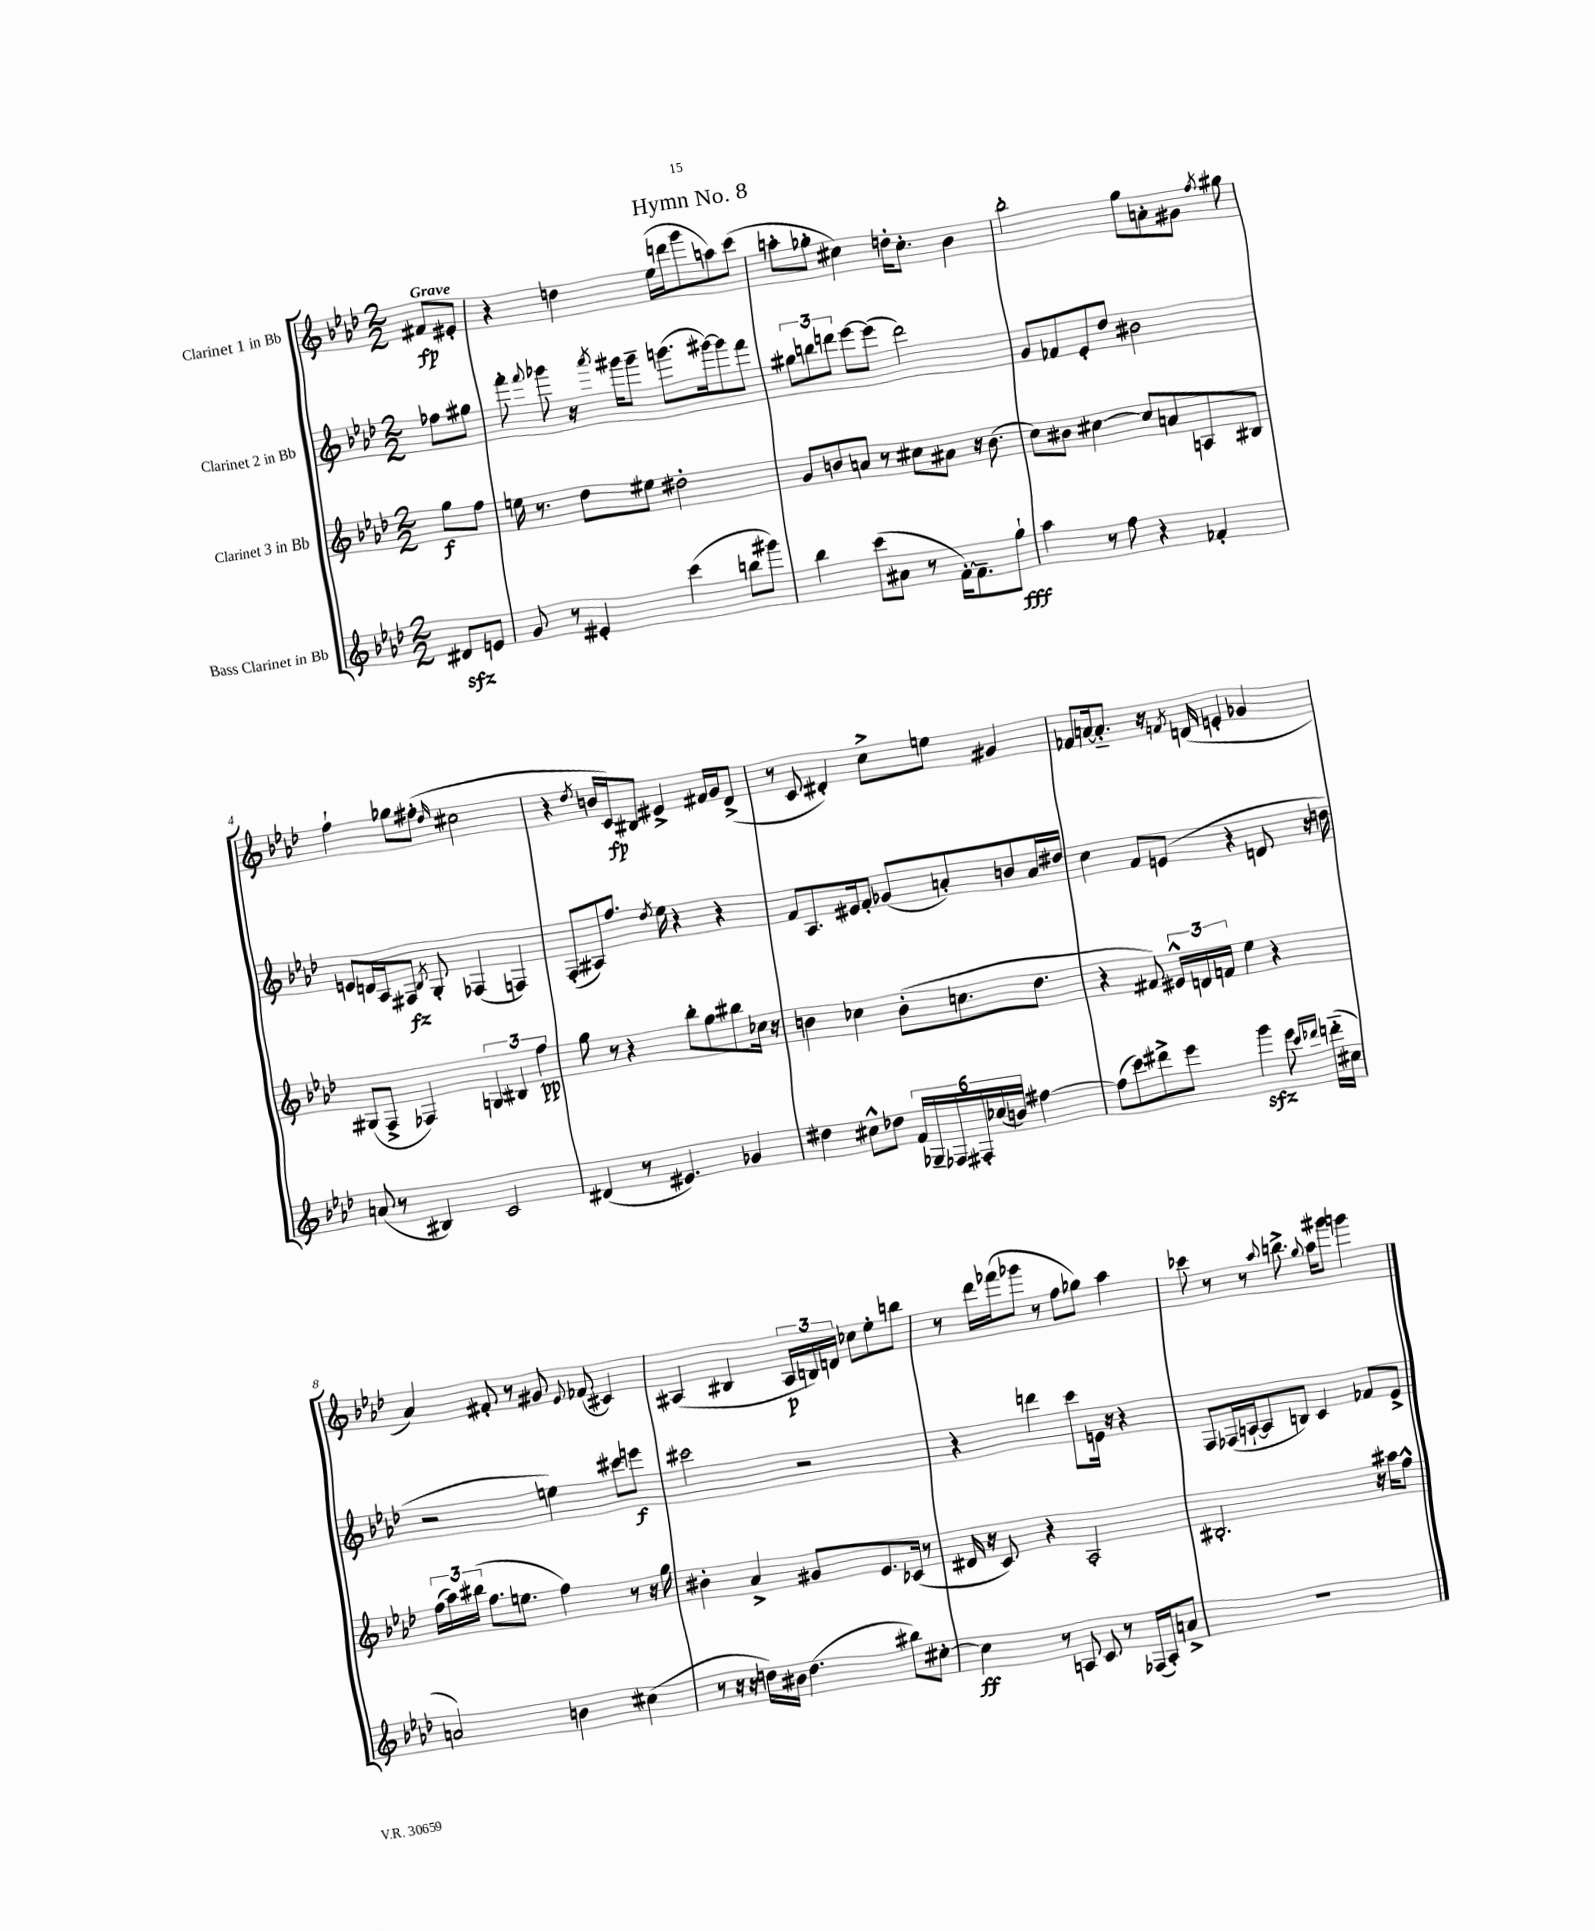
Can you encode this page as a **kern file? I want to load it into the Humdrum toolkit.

**kern	**kern	**kern	**kern
*staff4	*staff3	*staff2	*staff1
*clefG2	*clefG2	*clefG2	*clefG2
*k[b-e-a-d-]	*k[b-e-a-d-]	*k[b-e-a-d-]	*k[b-e-a-d-]
*M2/2	*M2/2	*M2/2	*M2/2
8d#	8gg	8ff-	8f#
8e	8ff	8gg#	8e#'
=	=	=	=
8g	16ee	8fff'	4r
.	8.r	.	.
.	.	8qqfff	.
8r	.	8ggg-	.
4e#'	8dd-	16r	4dd
.	.	8qaaa-	.
.	.	16ggg#	.
.	8ee#	8ggg#~	.
(4ccc	2dd#'	(8.ggg	(16ee-
.	.	.	16ddd
.	.	.	8ggg
.	.	[16ggg#)	.
8bb	.	8ggg#]	8aa)
8ggg#)	.	8fff	(8ccc
=	=	=	=
4bb-	8g	12gg#	8aa'
.	.	12bb	.
.	8b	.	8gg-'
.	.	12ddd	.
(8ccc	8a	[8eee-	4cc#)
8a#	8r	(8eee-]	.
8r	8cc#	2ddd)	16dd'
.	.	.	8.cc#'
[16f')	8a#	.	.
8.f~]	.	.	.
.	16r	.	4b-
.	(8.b	.	.
8gg`	.	.	.
=	=	=	=
4aa-	8cc)	8g	2bb-'
.	8b#	8f-	.
8r	[4cc#	8e-'	.
8ff	.	8dd-	.
4r	8cc#]	2b#	8gg
.	8a	.	8a'
4f-'	8A	.	8g#
.	.	.	8qff
.	8B#	.	8gg#
=	=	=	=
(8a	(8G#	8e	4ff`
8r	8F^	16d	.
.	.	16A-	.
4B#)	4F-)	8F#	8gg-
.	.	8qB-	.
.	.	8G'	(8ff#'
.	.	.	16qqdd-
2c	6G	(4F-	2cc#
.	6B#	.	.
.	.	4F)	.
.	6ff	.	.
=	=	=	=
(4d#	8gg	(8F'	4r
.	8r	8A#)	.
.	.	.	8qdd-
8r	4r	8.ff	16b
.	.	.	16c)
4.e#)	.	.	8B#
.	.	8qdd-	.
.	.	16ee-	.
.	8bb-'	4r	4e#^
.	8gg	.	.
4g-	8bb#	4r	16f#
.	.	.	16g
.	16cc-	.	(8d-^
.	16r	.	.
=	=	=	=
4dd#	4b	8f	8r
.	.	8.A-	8c
8cc#^^	4cc-	.	4d#')
.	.	16e#	.
8dd-	.	8f'	.
24f	(8b'	(8g-	8cc^
24G-~	.	.	.
24F-	.	.	.
24F#'	8.cc	8a')	8ee
(24cc-	.	.	.
24b)	.	.	.
[4ff#	.	8b	4g#
.	8.dd-	.	.
.	.	16a	.
.	.	16dd#	.
=	=	=	=
(8ff#]	4r	4cc	8f-
8ccc)	.	.	[16a
.	.	.	8.a'~]
8ddd#^	8f#)	8f	.
8eee-	24e#^^	(8e	16r
.	24d	.	.
.	.	.	8qf
.	.	.	(16d
.	24f	.	.
4ggg	4ee-	4r	4e'
8eee-	4r	8d	4g-
16qqccc	.	.	.
16qqddd-	.	.	.
(16ddd'~	.	16r	.
16cc#	.	16dd	.
=	=	=	=
2a)	(24ff	2r	4a-)
.	24aa-)	.	.
.	(24bb#	.	.
.	8.ff	.	.
.	.	.	8f#'
.	8.ee	.	.
.	.	.	8r
4b	4ff)	4ee)	8g#
.	.	.	8qqe-
.	.	.	(8f-
(4cc#	8r	8ccc#	4c#)
.	16r	8eee	.
.	16gg	.	.
=	=	=	=
8r	4b#'	2ccc#	(4A#
16r	.	.	.
16r	.	.	.
16dd)	4a-^	.	4B#
16b#	.	.	.
(4.dd	.	.	.
.	8g#	2r	24A#
.	.	.	24B)
.	.	.	24d
.	8.e-	.	8cc-
8bb#)	.	.	8ee-'
.	(16c-	.	.
[8cc#'	8r	.	8bb
=	=	=	=
4cc#]	16d#	4r	8r
.	16r	.	.
.	8c)	.	16ddd-
.	.	.	(16fff-
8r	4r	4ddd	8ggg-
8A	.	.	8r
8c	2A-'	8ccc	8ff
8r	.	16e	8gg-)
.	.	16r	.
(16F-	.	4r	4aa-
16A')	.	.	.
8a^	.	.	.
=	=	=	=
1r	2.B#'	8F	8ccc-
.	.	(16F-	8r
.	.	[16A`	.
.	.	8A]	8r
.	.	.	8qqaa-
.	.	8B)	8.bb^
.	.	4c	.
.	.	.	8qqgg
.	.	.	16aa-
.	.	.	8ggg#
.	16r	8f-	4ggg
.	16aa#	.	.
.	8ff^^	8e-^	.
==	==	==	==
*-	*-	*-	*-
